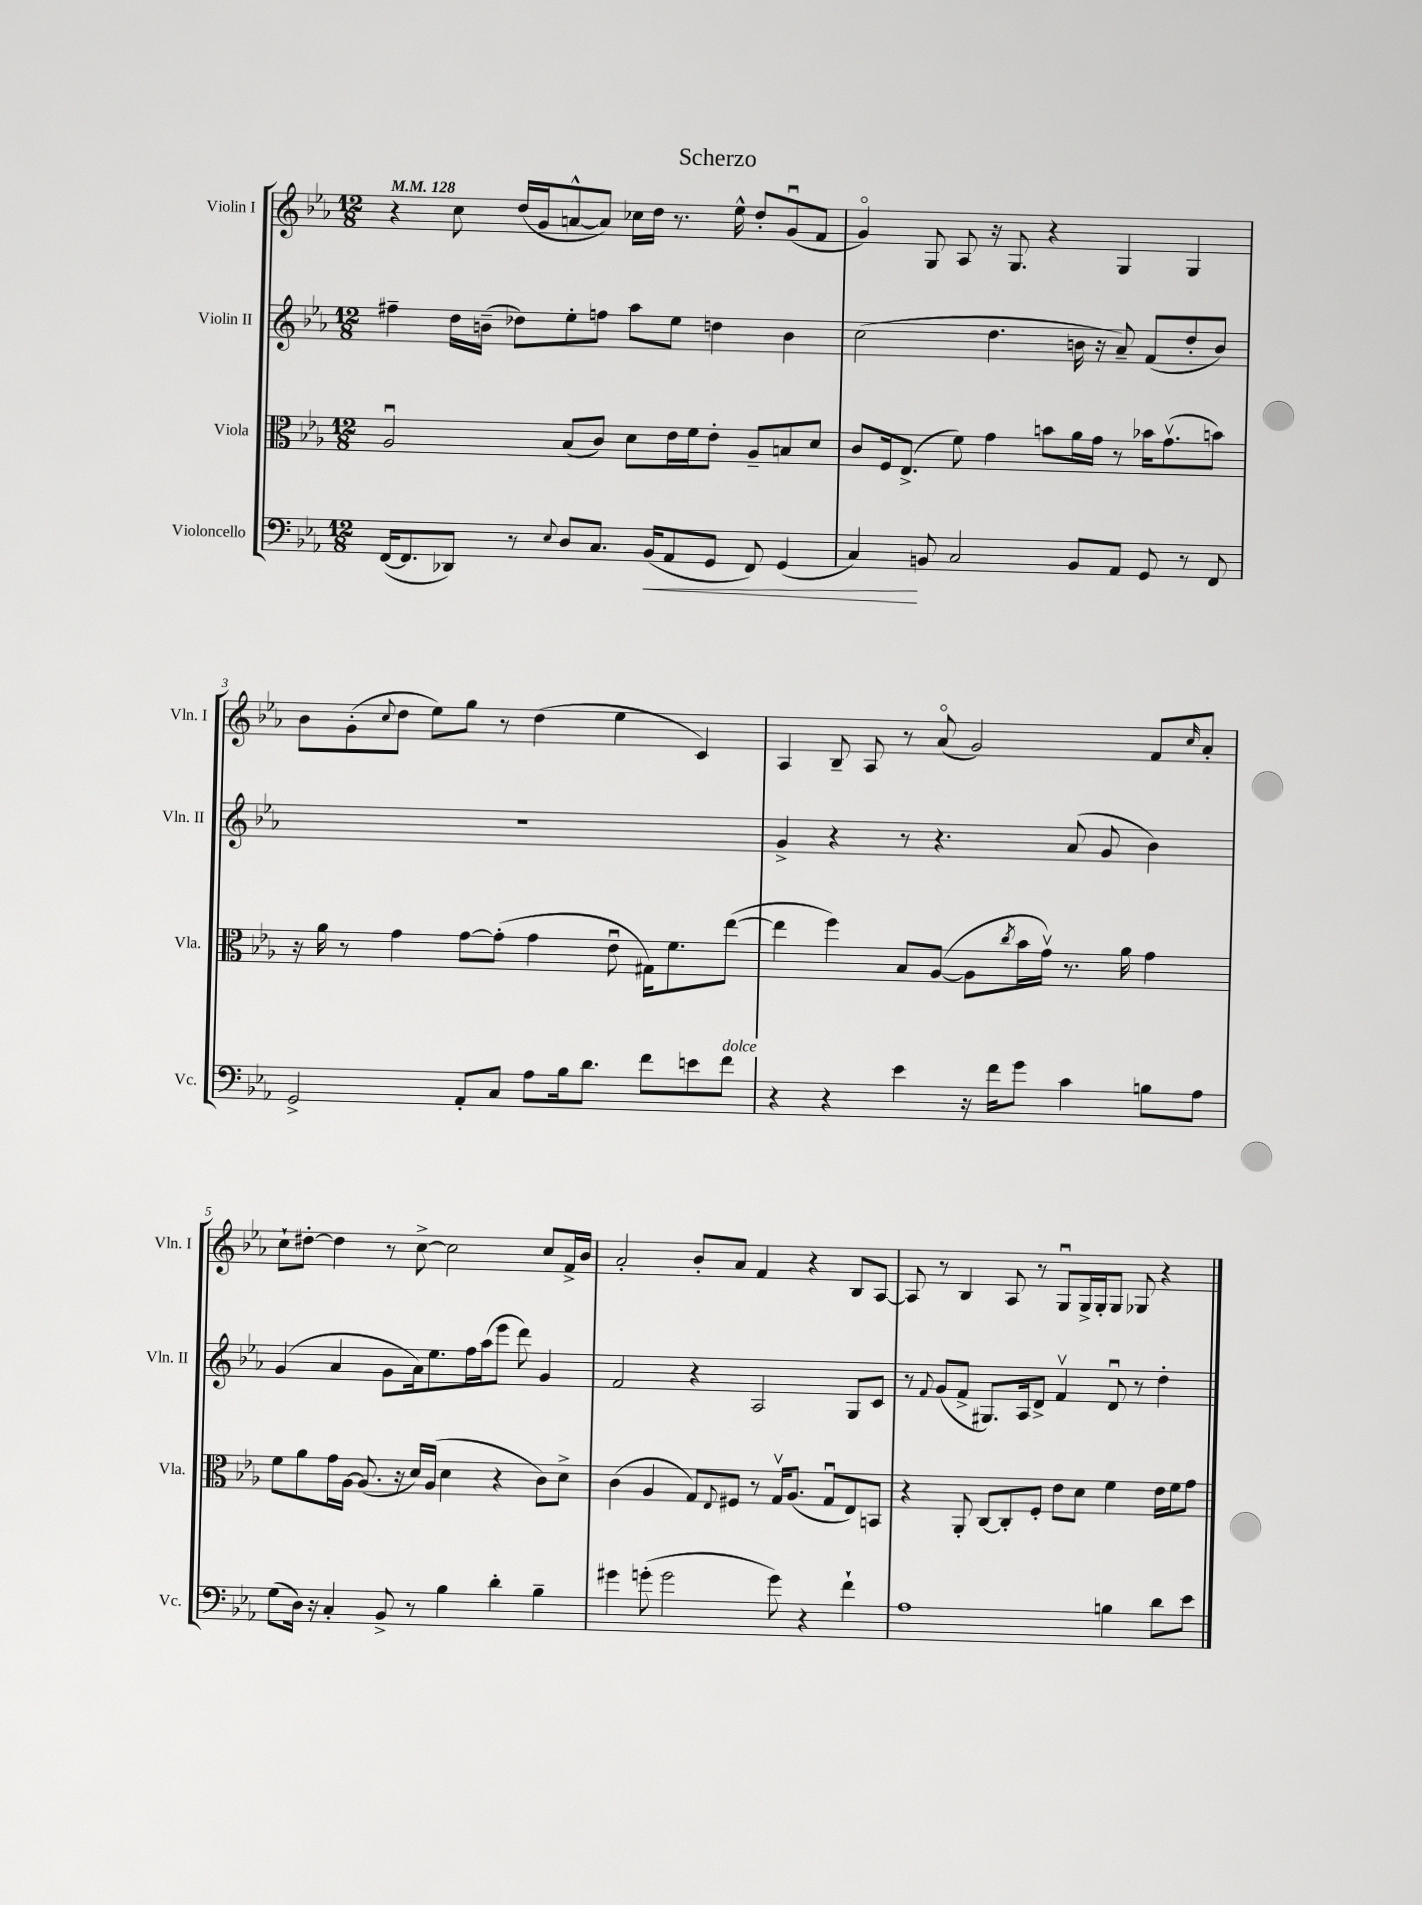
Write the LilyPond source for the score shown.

\header { title = "Scherzo" }
<<
\new StaffGroup <<
\new Staff = "s0" \with { instrumentName = "Violin I" shortInstrumentName = "Vln. I" } {
    \clef treble \key ees \major \numericTimeSignature \time 12/8 \tempo 4 = 128
    r4 c''8 d''16( g'16 a'8~-^ a'8) ces''16 d''16 r8. ees''16-^ d''8-. g'8\downbow( f'8 |
    g'4\flageolet) g8 aes8 r16 g8. r4 g4 g4 |
    bes'8 g'8-.( \appoggiatura { c''8 } d''8 ees''8) g''8 r8 d''4( ees''4 c'4) |
    aes4 bes8-- aes8 r8 aes'8\flageolet( g'2) f'8 \grace { c''16 } aes'8-. |
    c''8-! dis''8~-. dis''4 r8 c''8~-> c''2 c''8 f'16-> bes'16 |
    aes'2-. bes'8-. aes'8 f'4 r4 bes8 aes8~ |
    aes8 r8 bes4 aes8 r8 g8\downbow g16-> g16-. g8 ges8 r4 \bar "|." |
}
\new Staff = "s1" \with { instrumentName = "Violin II" shortInstrumentName = "Vln. II" } {
    \clef treble \key ees \major \numericTimeSignature \time 12/8
    fis''4-- d''16 b'16--( des''8) ees''8-. f''8 aes''8 ees''8 d''4 b'4 |
    c''2( d''4. b'16 r16 aes'8--) f'8( d''8-. b'8) |
    R1. |
    g'4-> r4 r8 r4. aes'8( g'8 bes'4) |
    g'4( aes'4 g'8 aes'16) ees''8. f''16 aes''16( ees'''8 d'''8) g'4 |
    f'2 r4 aes2 g8 c'8 |
    r8 \appoggiatura { f'8 } g'8( f'8-> gis8.) aes16 d'8-> f'4\upbow d'8\downbow r8 d''4-. \bar "|." |
}
\new Staff = "s2" \with { instrumentName = "Viola" shortInstrumentName = "Vla." } {
    \clef alto \key ees \major \numericTimeSignature \time 12/8
    aes2\downbow bes8( c'8) d'8 ees'16 f'16 ees'8-. aes8-- b8 d'8 |
    c'8 f16 ees8.->( f'8) g'4 b'8 aes'16 g'16 r8 bes'16 g'8.\upbow( b'8) |
    r16 aes'16 r8 g'4 g'8~ g'8-.( g'4 ees'8\downbow gis16) f'8. ees''8~( |
    ees''4 f''4) bes8 aes8~( aes8 \acciaccatura { c''8 } bes'16 g'16\upbow) r8. aes'16 g'4 |
    f'8 aes'8 g'16 aes16~ aes8.( r16 d'16) aes16( d'4 r4 c'8) d'8-> |
    c'4( aes4 g8) \appoggiatura { ees8 } fis8 r8 g16\upbow aes8.( g8\downbow ees8) b,8 |
    r4 aes,8-. c8~ c8-. f8-. ees'8 d'8 f'4 ees'16 f'16 g'8 \bar "|." |
}
\new Staff = "s3" \with { instrumentName = "Violoncello" shortInstrumentName = "Vc." } {
    \clef bass \key ees \major \numericTimeSignature \time 12/8
    f,16~( f,8. des,8) r8 \appoggiatura { ees8 } d8 c8. bes,16\<( aes,8 g,8 f,8) g,4( |
    c4\!) b,8 c2 b,8 aes,8 g,8 r8 f,8 |
    g,2-> aes,8-. c8 aes8 bes16 d'8. f'8 e'8 f'8^\markup { \italic "dolce" } |
    r4 r4 ees'4 r16 f'16 g'8 c'4 b8 aes8 |
    g8( d16) r16 c4-. bes,8-> r8 bes4 d'4-. bes4-- |
    gis'4 g'8-.( g'2 g'8) r4 f'4-! |
    aes1 b4 d'8 ees'8 \bar "|." |
}
>>
>>
